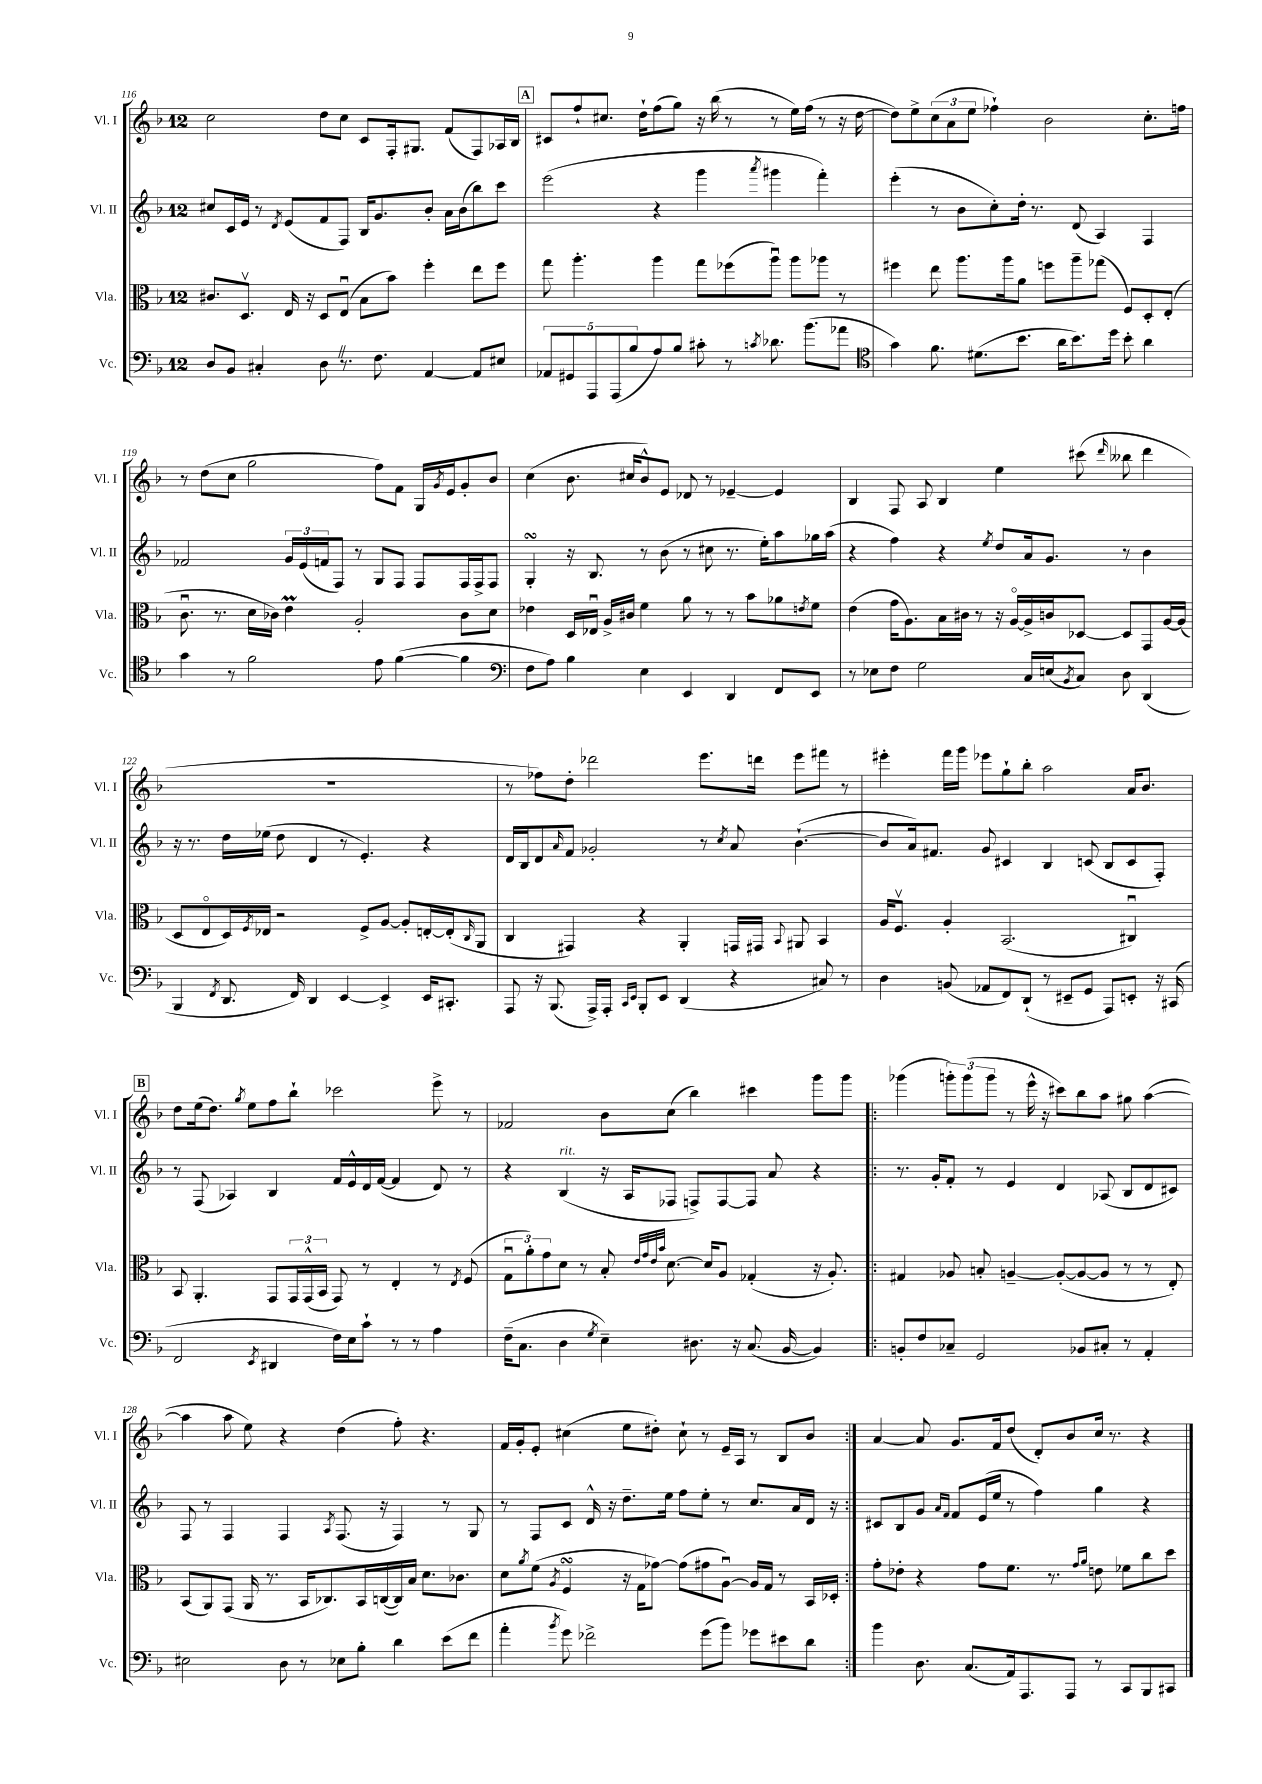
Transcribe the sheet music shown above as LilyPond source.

<<
\new StaffGroup <<
\new Staff = "s0" \with { instrumentName = "Vl. I" shortInstrumentName = "Vl. I" } {
    \clef treble \key f \major \once \override Staff.TimeSignature.style = #'single-digit \time 12/8
    c''2 d''8 c''8 c'8 f16-. gis8. f'8( f8) aes16 bes16 |
    \mark \markup { \box "A" } cis'8 f''8-! cis''8. d''16-! f''8( g''8) r16 bes''16( r8 r8 e''16) f''16( r8 r16 d''16~ |
    d''8) e''8-> \tuplet 3/2 { c''8( a'8 e''8 } fes''4-!) bes'2 c''8.-. f''16 |
    r8 d''8( c''8 g''2 f''8) f'8 g16 \acciaccatura { g'8 } e'16 g'8-. bes'8 |
    c''4( bes'8. cis''16 bes'8-^) e'8 des'8 r8 ees'4~-- ees'4 |
    bes4 f8 a8 bes4 e''4 cis'''8( \grace { d'''16 } beses''8 d'''4 |
    R1. |
    r8 fes''8) d''8-. des'''2 e'''8. d'''16 e'''8 fis'''8 r8 |
    eis'''4-. f'''16 g'''16 ees'''8 g''8-! bes''8-. a''2 a'16 bes'8. |
    \mark \markup { \box "B" } d''8 e''16( d''8.) \acciaccatura { g''8 } e''8 f''8 bes''8-! ces'''2 e'''8-> r8 |
    fes'2 bes'8 c''8( bes''4) cis'''4 g'''8 g'''8 |
    \repeat volta 2 { ges'''4( \tuplet 3/2 { g'''8-.) g'''8( g'''8 } r8 e'''16-^ r16 cis'''8) bes''8 a''8 gis''8 a''4~( |
    a''4 a''8 e''8) r4 d''4( f''8-.) r4. |
    f'16 g'16-. e'8-. cis''4( e''8 dis''8-.) cis''8-! r8 e'16-- a16 r8 bes8 bes'8 | }
    a'4~ a'8 g'8. f'16 d''8( d'8-.) bes'8 c''16 r8. r4 \bar "|." |
}
\new Staff = "s1" \with { instrumentName = "Vl. II" shortInstrumentName = "Vl. II" } {
    \clef treble \key f \major \once \override Staff.TimeSignature.style = #'single-digit \time 12/8
    cis''8 c'16 e'16 r8 \acciaccatura { d'8 } e'8( f'8 f8) bes16 g'8. bes'8-. a'16 bes'16( bes''8) c'''8 |
    \mark \markup { \box "A" } e'''2( r4 g'''4 \acciaccatura { a'''8 } gis'''4 f'''4-.) |
    e'''4-.( r8 bes'8 c''8-.) d''16-. r8. d'8( a4) f4 |
    fes'2 \tuplet 3/2 { g'16 e'16( f'16 } f8) r8 g8 f8 f8 f16 f16-> f8 |
    g4-.\turn r16 bes8. r8 bes'8( r8 cis''8 r8. e''16-.) a''8 ges''16 a''16( |
    r4 f''4) r4 \acciaccatura { e''8 } d''8 a'16 g'8. r8 bes'4 |
    r16 r8. d''16 ees''16( d''8 d'4 r8 e'4.-.) r4 |
    d'16 bes16 d'8 \grace { a'16 } f'8 ges'2-. r8 \acciaccatura { c''8 } a'8 bes'4.~-!( |
    bes'8 a'16) fis'8. g'8 cis'4 bes4 c'8( bes8 c'8 f8-.) |
    \mark \markup { \box "B" } r8 f8( aes4) bes4 f'16 e'16-^ d'16 f'16~( f'4 d'8) r8 |
    r4 bes4^\markup { \italic "rit." }( r16 a16 fes8 f8->) f8~ f8 a'8 r4 |
    \repeat volta 2 { r8. g'16-. f'8-. r8 e'4 d'4 aes8( bes8 d'8 cis'8) |
    f8 r8 f4 f4 \acciaccatura { a8 } f8.( r16 f4) r8 g8 |
    r8 f8 c'8 d'16-^ r16 d''8.-- e''16 f''8 e''8-. r8 c''8. a'16 d'16 r16 | }
    cis'8 bes8 g'8 \grace { a'16 f'16 } f'8 e'16( e''16 r8 f''4) g''4 r4 \bar "|." |
}
\new Staff = "s2" \with { instrumentName = "Vla." shortInstrumentName = "Vla." } {
    \clef alto \key f \major \once \override Staff.TimeSignature.style = #'single-digit \time 12/8
    cis'8. d8.\upbow e16 r16 d8 e8\downbow( bes8 bes'8) f''4-. e''8 f''8 |
    \mark \markup { \box "A" } g''8 a''4.-. a''4 g''8 fes''8( a''8\downbow) a''8 aes''8 r8 |
    fis''4 e''8 a''8. a''16 a'8 f''8 a''8-- ges''8( f8) d8-. e8-.( |
    c'8.\downbow r8. d'16 ces'16) e'4\prall a2-. ces'8 d'8 |
    ees'4 d16 ees16\downbow a16-> cis'16 f'4 a'8 r8 r8 bes'8 aes'8 \acciaccatura { e'8 } f'8 |
    e'4( g'16 a8.) bes16 cis'16 r8 r16 a16~\flageolet a16-> c'16 des8~ des8 g,8 a16~ a16( |
    d8 e8\flageolet d16) \acciaccatura { f8 } ees16 r2 f8-> a8~ a8-. e16~-. e16-.( \grace { c16 } a,8 |
    c4 gis,4) r4 a,4-. g,16 gis,16 \appoggiatura { bes,8 } ais,8 bes,4 |
    a16 f8.\upbow a4-. bes,2.( cis4\downbow) |
    \mark \markup { \box "B" } bes,8 a,4.-. g,8 \tuplet 3/2 { g,16 g,16-^( bes,16 } g,8) r8 e4-. r8 \acciaccatura { e8 } f8( |
    \tuplet 3/2 { g8\downbow a'8-.) g'8 } d'8 r8 bes8-. \grace { e'32 g'32 e'32 bes'32 } d'8.~ d'16 a8 ges4-.( r16 a8.-.) |
    \repeat volta 2 { gis4 aes8 b8-. a4~-- a8~-.( a8~ a8 r8 r8 e8-.) |
    bes,8( a,8) g,8( a,16 r8. bes,16 ces8.) bes,16 c16~( c16) bes16 d'8. ces'8. |
    d'8 \acciaccatura { a'8 } f'8( \acciaccatura { a8 } f4\turn r16 g16 ges'8~) ges'8( gis'8 a8~\downbow) a16 g16 r8 bes,16 des16-. | }
    g'8-. ees'8-. r4 g'8 f'8. r8. \grace { g'16 a'16 } e'8 fes'8 c''8 d''8 \bar "|." |
}
\new Staff = "s3" \with { instrumentName = "Vc." shortInstrumentName = "Vc." } {
    \clef bass \key f \major \once \override Staff.TimeSignature.style = #'single-digit \time 12/8
    d8 bes,8 cis4-. d8 \once \override BreathingSign.text = \markup { \musicglyph "scripts.caesura.straight" } \breathe r8. f8. a,4~ a,8 eis8 |
    \mark \markup { \box "A" } \tuplet 5/4 { aes,8 gis,8 a,,8 a,,8( bes8 } a8) bes8 cis'8-. r8 \acciaccatura { c'8 } des'8. bes'8.( aes'8 |
    \clef tenor g'4) f'8. dis'8.( bes'8. a'16 bes'8.) d''16 bes'8-. a'4 |
    g'4 r8 f'2 e'8 f'4~( f'4 |
    \clef bass f8 a8) bes4 e4 e,4 d,4 f,8 e,8 |
    r8 ees8 f8 g2 c16 e16( \acciaccatura { bes,8 } c8) d8 d,4( |
    bes,,4 \acciaccatura { f,8 } d,8. f,16) d,4 e,4~ e,4-> e,16 cis,8.-. |
    a,,8 r16 bes,,8.( a,,16->) a,,16-. \grace { c,16 e,16 } bes,,8-. e,8 d,4( r4 cis8) r8 |
    d4 b,8( aes,8 f,8) d,8-!( r8 eis,8-- g,8 a,,8) e,8-. r16 cis,16( |
    \mark \markup { \box "B" } f,2 \acciaccatura { e,8 } dis,4 f16) e16 c'8-! r8 r8 a4 |
    f16--( c8. d4 \acciaccatura { g8 } e4--) dis8. r16 c8.( bes,16~ bes,4) |
    \repeat volta 2 { b,8-. f8 ces8-- g,2 bes,8 cis8-. r8 a,4-. |
    eis2 d8 r8 ees8 bes8-. d'4 e'8( f'8 |
    a'4-. \acciaccatura { bes'8 } g'8) fes'2-> g'8( bes'8) ges'8 eis'8 d'8 | }
    bes'4 d8. c8.( a,16) a,,8. a,,8 r8 c,8 bes,,8 cis,8 \bar "|." |
}
>>
>>
\layout { \context { \Score currentBarNumber = #116 } }
